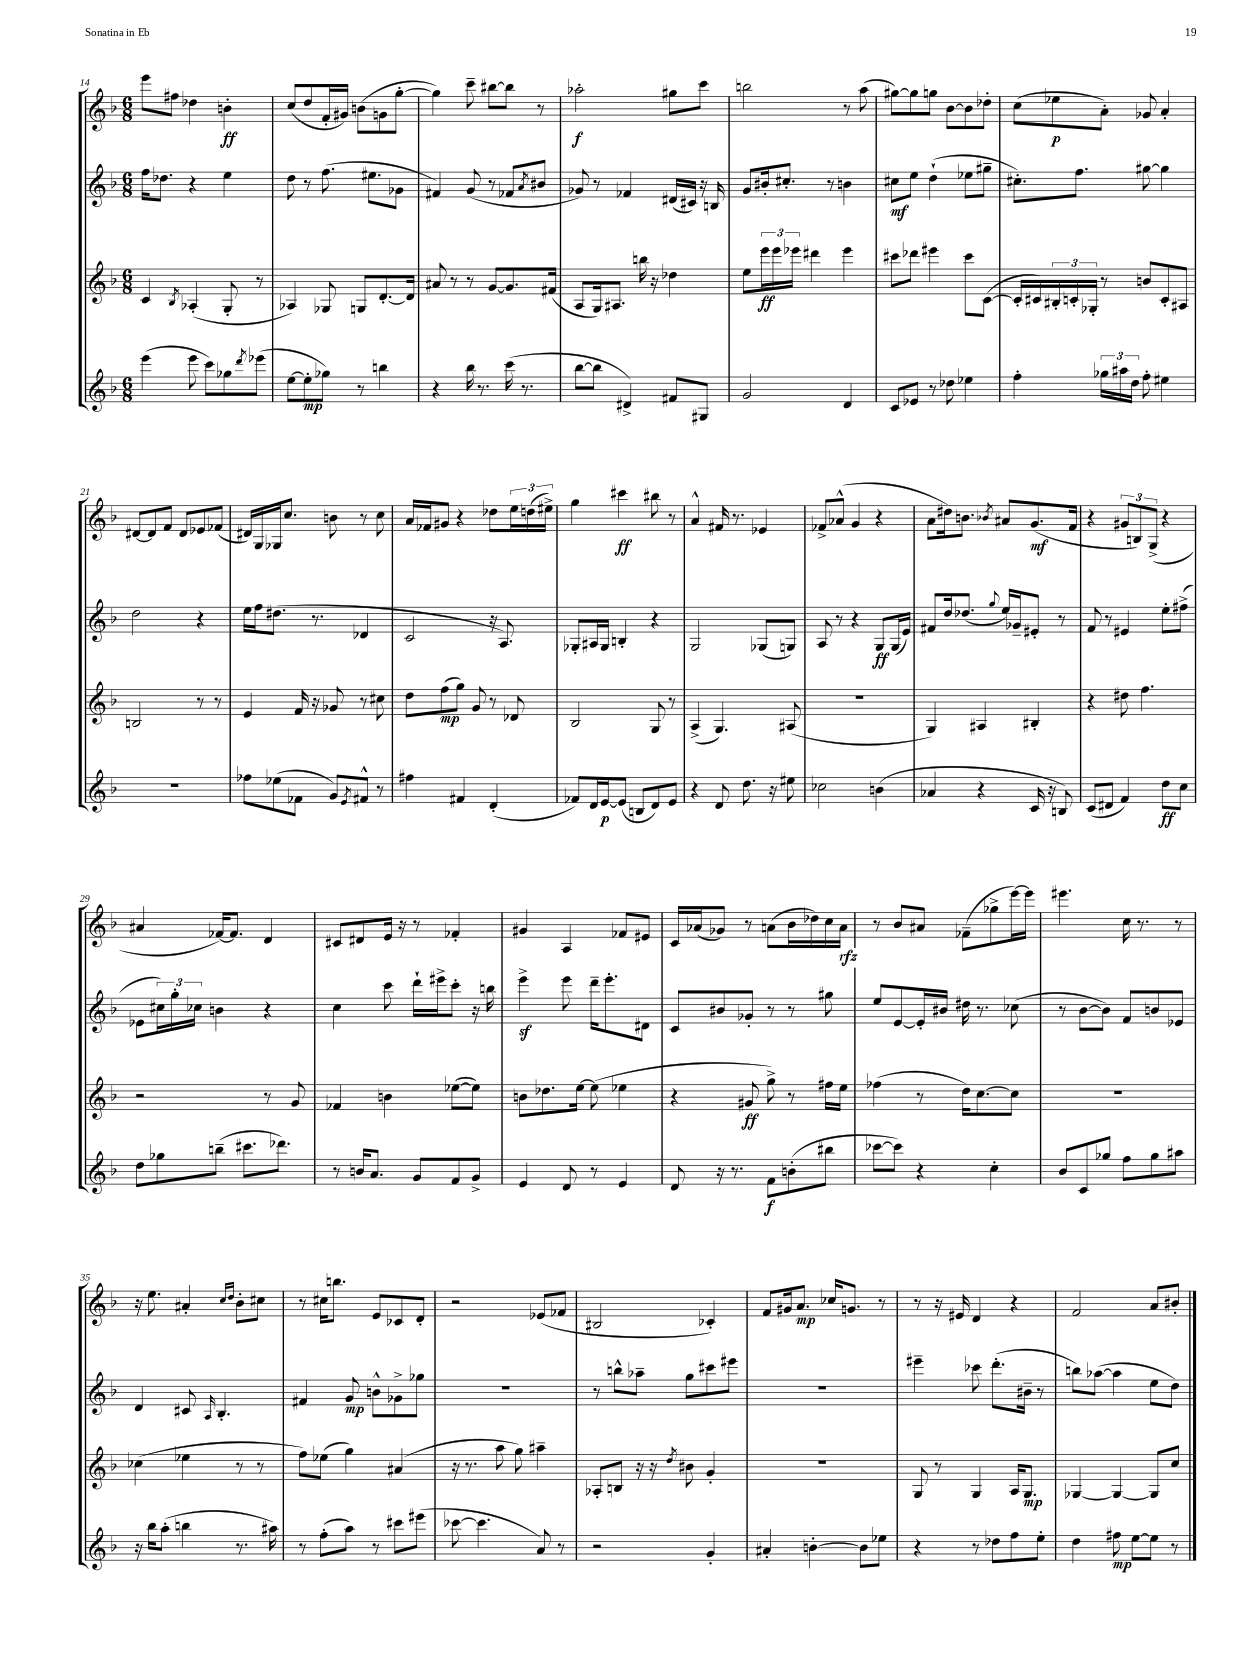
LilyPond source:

<<
\new StaffGroup <<
\new Staff = "s0" {
    \clef treble \key f \major \numericTimeSignature \time 6/8
    e'''8 fis''8 des''4 b'4-.\ff |
    c''8( d''8 f'16-. gis'16) b'8( g'8 g''8~-. |
    g''4) c'''8-- bis''8~ bis''8 r8 |
    aes''2-.\f gis''8 c'''8 |
    b''2 r8 a''8( |
    gis''8~) gis''8 g''8 bes'8~ bes'8 des''8-. |
    c''8( ees''8\p a'8-.) ges'8 a'4-. |
    dis'8~ dis'8 f'8 dis'8 ees'8 fes'8( |
    dis'16) g16 ges16 c''8. b'8 r8 c''8 |
    a'16 fes'16 gis'8 r4 des''8 \tuplet 3/2 { e''16 d''16( eis''16->) } |
    g''4 cis'''4\ff bis''8 r8 |
    a'4-^ fis'16 r8. ees'4 |
    fes'8-> aes'8-^( g'4 r4 |
    a'8 dis''16) b'8. \acciaccatura { bes'8 } ais'8 g'8.\mf( f'16 |
    r4 \tuplet 3/2 { gis'8 b8) g8->( } r4 |
    ais'4 fes'16~) fes'8. d'4 |
    cis'8 dis'8 e'16 r16 r8 fes'4-. |
    gis'4 a4 fes'8 eis'8 |
    c'16 aes'16( ges'8) r8 a'8( bes'16 des''16) c''16 a'16\rfz |
    r8 bes'8 ais'8 fes'8--( ges''8-> e'''16~) e'''16 |
    eis'''4. c''16 r8. r8 |
    r16 e''8. ais'4-. \grace { c''16 d''16 } bes'8-. cis''8 |
    r8 cis''16 b''8. e'8 ces'8 d'8-. |
    r2 ees'8( fes'8 |
    bis2 ces'4-.) |
    f'8 gis'16 a'8.\mp ces''16 g'8. r8 |
    r8 r16 eis'16 d'4 r4 |
    f'2 a'8 bis'8-. \bar "|." |
}
\new Staff = "s1" {
    \clef treble \key f \major \numericTimeSignature \time 6/8
    f''16 des''8. r4 e''4 |
    d''8 r8 f''8.( eis''8. ges'8 |
    fis'4) g'8( r8 fes'8 \acciaccatura { a'8 } bis'8 |
    ges'8) r8 fes'4 dis'16( cis'16) r16 b16 |
    g'8 bis'16-. cis''8.-. r8 b'4 |
    cis''8\mf e''8 d''4-!( ees''8 gis''8-- |
    cis''8.-.) f''8. gis''8~ gis''4 |
    d''2 r4 |
    e''16 f''16 dis''8.( r8. des'4 |
    c'2 r16 a8.) |
    ges8-. ais16 ges16 b4-. r4 |
    g2 ges8( g8) |
    a8 r8 r4 g8\ff g16( e'16) |
    fis'8 d''16 des''8.( \appoggiatura { g''8 } e''16) ges'16-- eis'8-. r8 |
    f'8 r8 eis'4 e''8-. fis''8->( |
    ees'8 \tuplet 3/2 { cis''16) g''16-. ces''16 } b'4 r4 |
    c''4 c'''8 d'''16-! eis'''16-> c'''8-. r16 b''16 |
    e'''4->\sf e'''8 d'''16-- e'''8.-. dis'8 |
    c'8 bis'8 ges'8-. r8 r8 gis''8 |
    e''8 e'8~ e'16-. bis'16 dis''16 r8. ces''8( |
    r8 bes'8~ bes'8) f'8 b'8 ees'8 |
    d'4 cis'8 \grace { a16 } bes4.-. |
    fis'4 g'8\mp b'8-^ ges'8-> ges''8 |
    R2. |
    r8 b''8-^ aes''8-- g''8 cis'''8 eis'''8 |
    R2. |
    eis'''4-- ces'''8 d'''8.-.( bis'16-- r8 |
    b''8) aes''8~( aes''4 e''8 d''8) \bar "|." |
}
\new Staff = "s2" {
    \clef treble \key f \major \numericTimeSignature \time 6/8
    c'4 \acciaccatura { bes8 } aes4-.( g8-. r8 |
    aes4) ges8 g8 d'8.~-. d'16 |
    ais'8 r8 r8 g'8~ g'8. fis'16( |
    a8 g16) ais8. b''16 r16 des''4 |
    e''8 \tuplet 3/2 { e'''16\ff e'''16 ees'''16 } dis'''4 ees'''4 |
    cis'''8 des'''8 eis'''4 cis'''8 c'8~( |
    c'16-. cis'16) \tuplet 3/2 { bis16-. c'16-. ges16-. } r8 b'8 c'8-. ais8 |
    b2 r8 r8 |
    e'4 f'16 r16 ges'8 r8 cis''8 |
    d''8 f''8\mp( g''8) g'8 r8 des'8 |
    bes2 g8 r8 |
    a4->( g4.) ais8( |
    R2. |
    g4) ais4 bis4-. |
    r4 dis''8 f''4. |
    r2 r8 g'8 |
    fes'4 b'4 ees''8~( ees''8) |
    b'8 des''8. e''16~ e''8( ees''4 |
    r4 gis'8\ff g''8->) r8 fis''16 e''16 |
    fes''4( r8 d''16) c''8.~ c''8 |
    R2. |
    ces''4( ees''4 r8 r8 |
    f''8) ees''8( g''4) ais'4( |
    r16 r8. a''8 g''8) ais''4-- |
    aes8-. b8 r16 r16 \acciaccatura { d''8 } bis'8 g'4-. |
    R2. |
    g8 r8 g4 a16 g8.\mp |
    ges4~ ges4~ ges8 c''8 \bar "|." |
}
\new Staff = "s3" {
    \clef treble \key f \major \numericTimeSignature \time 6/8
    e'''4( e'''8 c'''8) ges''8 \acciaccatura { d'''8 } ees'''8( |
    e''8~ e''8-.\mp ges''8) r8 b''4 |
    r4 bes''16 r8. c'''16( r8. |
    bes''8~ bes''8 dis'4->) fis'8 gis8 |
    g'2 d'4 |
    c'8 ees'8 r8 des''8 ees''4 |
    f''4-. \tuplet 3/2 { ges''16 ais''16 d''16 } f''8-. eis''4 |
    R2. |
    fes''8 ees''8( fes'8 g'8) \acciaccatura { e'8 } fis'8-^ r8 |
    fis''4 fis'4 d'4-.( |
    fes'8) d'16 e'16~\p e'8( b8 d'8) e'8 |
    r4 d'8 d''8. r16 eis''8 |
    ces''2 b'4( |
    aes'4 r4 c'16 r16 b8) |
    c'8( dis'8 f'4) d''8\ff c''8 |
    d''8 ges''8 b''8--( cis'''8. des'''8.) |
    r8 b'16 a'8. g'8 f'8 g'8-> |
    e'4 d'8 r8 e'4 |
    d'8 r16 r8. f'8\f b'8-.( bis''8 |
    ces'''8~ ces'''8) r4 c''4-. |
    bes'8 c'8 ges''8 f''8 ges''8 ais''8 |
    r16 bes''16 a''8-.( b''4 r8. ais''16) |
    r8 f''8-.( a''8) r8 cis'''8 eis'''8( |
    ces'''8~ ces'''4. a'8) r8 |
    r2 g'4-. |
    ais'4-. b'4~-. b'8 ees''8 |
    r4 r8 des''8 f''8 e''8-. |
    d''4 fis''8\mp e''8~ e''8 r8 \bar "|." |
}
>>
>>
\layout { \context { \Score currentBarNumber = #14 } }
